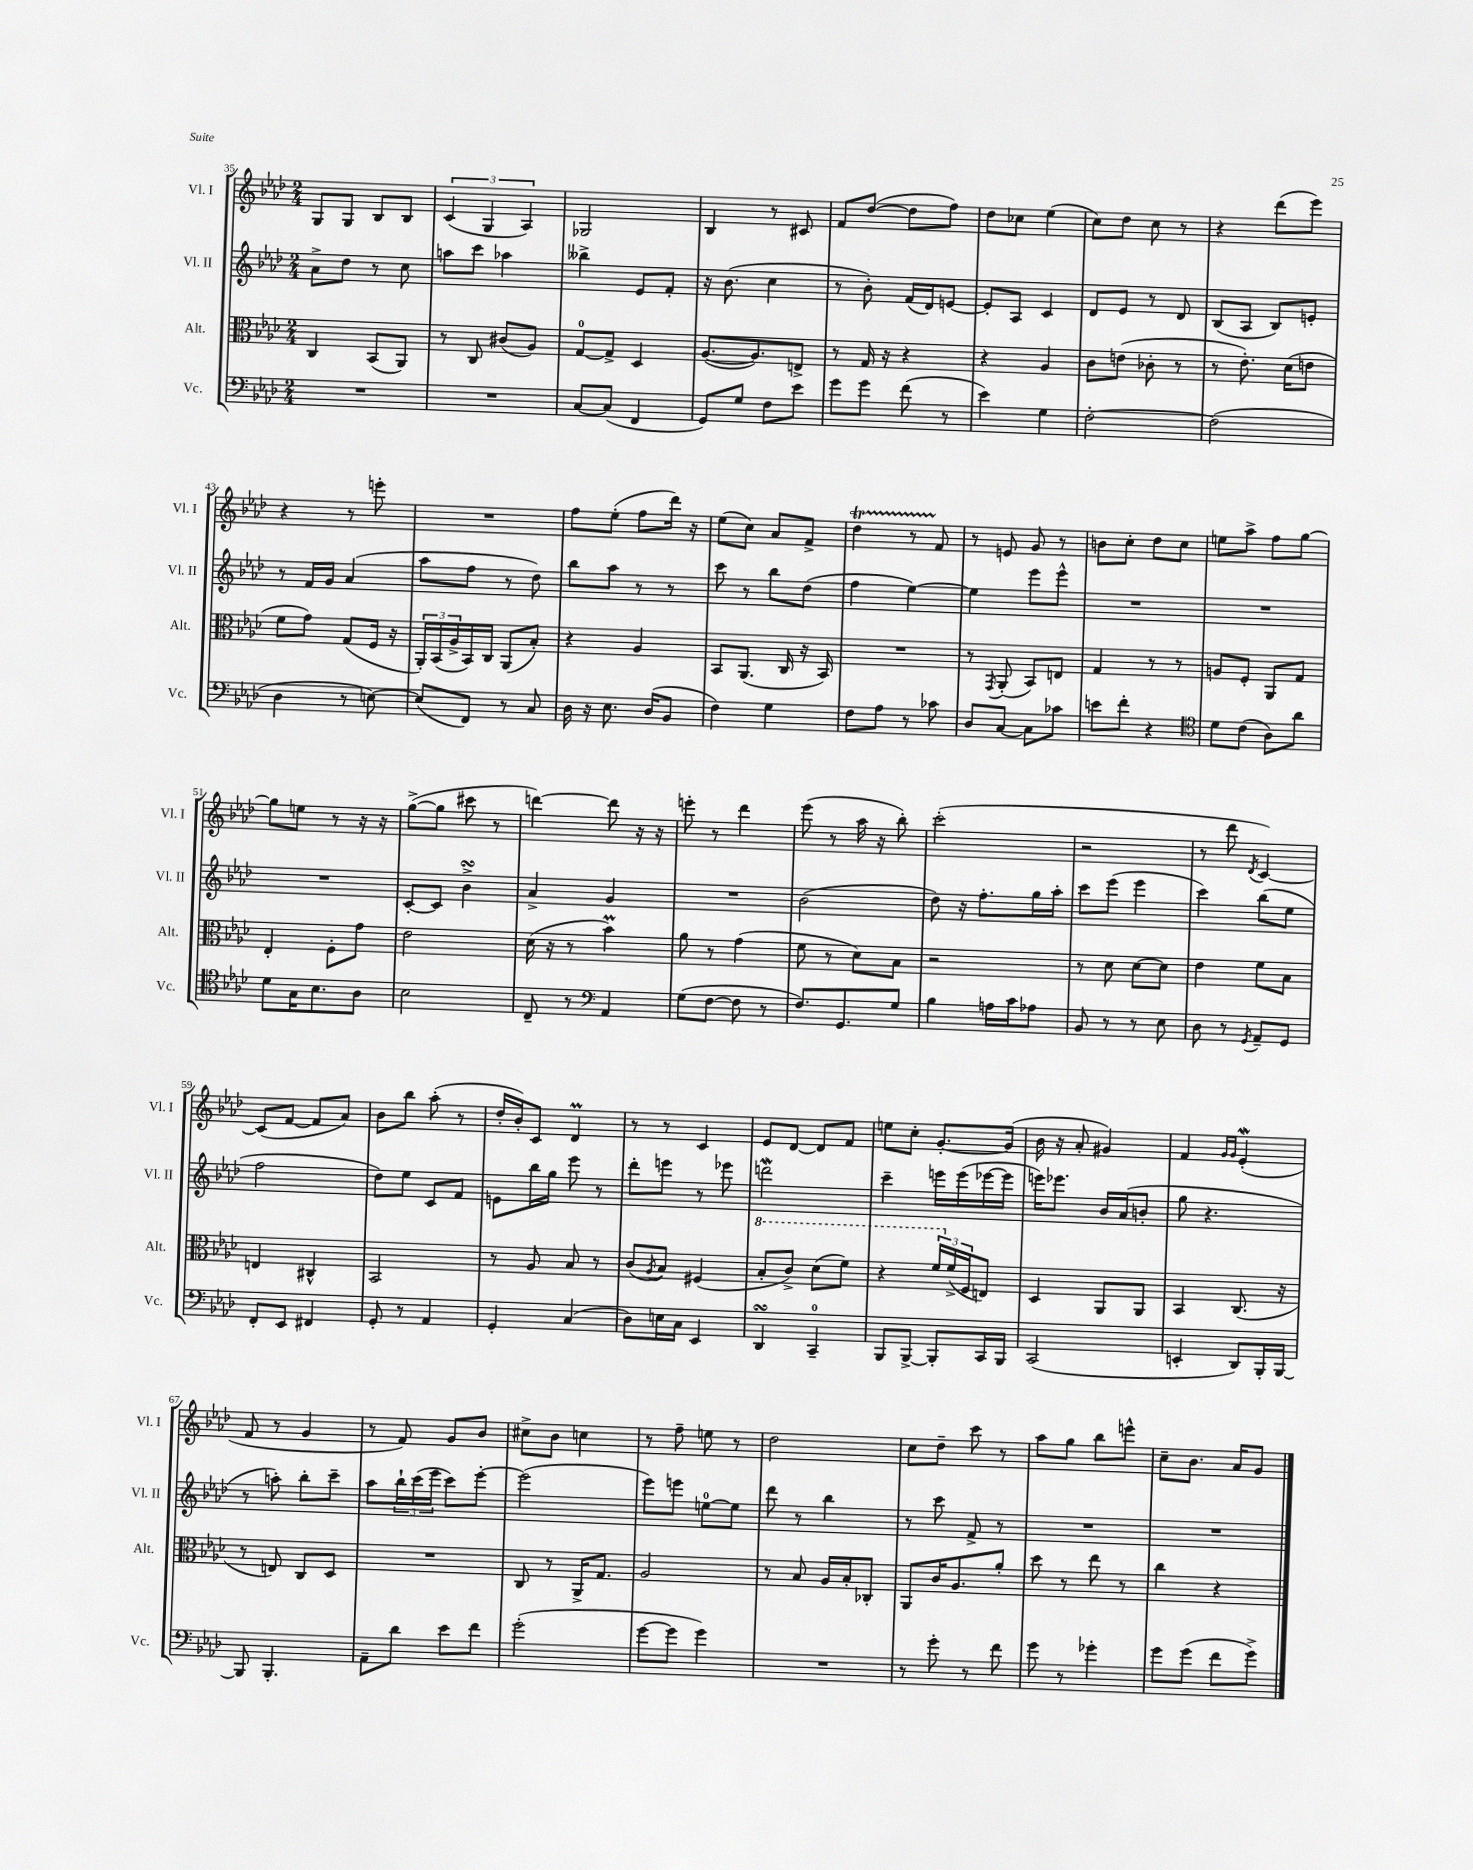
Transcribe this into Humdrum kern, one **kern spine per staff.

**kern	**kern	**kern	**kern
*staff4	*staff3	*staff2	*staff1
*clefF4	*clefC3	*clefG2	*clefG2
*k[b-e-a-d-]	*k[b-e-a-d-]	*k[b-e-a-d-]	*k[b-e-a-d-]
*M2/4	*M2/4	*M2/4	*M2/4
2r	4C	8a-^	8G
.	.	8dd-	8G
.	(8BB-	8r	8B-
.	8AA-)	8cc	8B-
=	=	=	=
2r	8r	8aa	(6c
.	8C	8ccc	.
.	.	.	6G
.	(8c#	4aa-	.
.	.	.	6A-)
.	8A-)	.	.
=	=	=	=
[8C	[8G	4bb--^	2G-
(8C]	8G^]	.	.
4FF	4D-	8e-	.
.	.	8f'	.
=	=	=	=
8GG)	([8.A-	16r	4B-
.	.	(8.b-	.
8G	.	.	.
.	8.A-])	.	.
8F	.	4cc	8r
8e-	8E^	.	8c#
=	=	=	=
8g	8r	8r	8f
8g	16G	8b-')	([8dd-
.	16r	.	.
(8f	4r	(16f	8dd-]
.	.	16d-)	.
8r	.	[8e	8ff)
=	=	=	=
4e-)	4r	8e']	8dd-
.	.	8A-	8cc-
4G	4A-	4c	(4ee-
=	=	=	=
[2F'	8c	8d-	8cc)
.	(8e	8e-	8dd-
.	8c-'	8r	8cc
.	8r	8d-	8r
=	=	=	=
(2F]	8r	(8B-	4r
.	8.e-')	8A-	.
.	.	8B-)	(8ddd-
.	(16d-	.	.
.	8e	8e'	8eee-)
=	=	=	=
4D-	8f	8r	4r
.	8g)	16f	.
.	.	16g	.
8r	(8G	(4a-	8r
[8E)	16F	.	8eee'
.	16r	.	.
=	=	=	=
(8E]	24AA-')	8aa-	2r
.	(24BB-	.	.
.	24A-^	.	.
8FF)	16BB-)	8ff	.
.	16C	.	.
8r	(8AA-	8r	.
8C	8B-')	8dd-)	.
=	=	=	=
16D-	4r	8bb-	8ff
16r	.	.	.
8.E-	.	8aa-	(8ee-'
.	4A-	8r	8ff
(16D-	.	.	.
8BB-	.	8r	16ddd-)
.	.	.	16r
=	=	=	=
4F)	8BB-	8ccc	(8ee-
.	(8.AA-	8r	8cc)
4G	.	8bb-	8a-
.	16C	.	.
.	16r	(8dd-	8f^
.	16BB-)	.	.
=	=	=	=
8F	2r	4ff	4dd-
8A-	.	.	.
8r	.	[4ee-)	8r
8c-	.	.	8f
=	=	=	=
8D-	8r	4ee-]	8r
.	8qGG	.	.
[8C	(8AA-'	.	8e
8C]	8BB-)	8eee-	8g
8c-	8E	8eee-^^	8r
=	=	=	=
8e	4G	2r	8b
8f'	.	.	8cc'
4r	8r	.	8dd-
.	8r	.	8cc
=	=	=	=
*clefC4	*	*	*
8d-	8A	2r	8ee
(8c	8F'	.	8aa-^
8A-)	8AA-	.	8ff
8a-	8G	.	[8gg
=	=	=	=
8d-	4E-'	2r	8gg]
16G	.	.	8ee
8.B-	.	.	.
.	8F'	.	8r
8A-	8g	.	16r
.	.	.	16r
=	=	=	=
2B-	2e-	[8c'	([8gg^
.	.	8c]	8gg]
.	.	4b-^	8ccc#
.	.	.	8r
=	=	=	=
8C~	(16d-	4a-^	[4ddd)
.	16r	.	.
8r	8r	.	.
*clefF4	*	*	*
4AA-	4b-)	4g	8ddd]
.	.	.	16r
.	.	.	16r
=	=	=	=
(8G	8a-	2r	8eee'
[8F	8r	.	8r
8F]	(4g	.	4ddd-
8r	.	.	.
=	=	=	=
8.F)	8f	(2b-	(8eee-
.	8r	.	8r
8.GG	.	.	.
.	8d-)	.	16aa-
.	.	.	16r
8G	8B-	.	8bb-')
=	=	=	=
4B-	2r	8dd-)	(2ccc'
.	.	16r	.
.	.	8.ff'	.
16A	.	.	.
16c	.	.	.
8A-	.	16gg	.
.	.	16aa-'	.
=	=	=	=
8BB-	8r	8ccc	2r
8r	8d-	(8eee-	.
8r	[8d-	4eee-	.
8E-	8d-]	.	.
=	=	=	=
8D-	4e-	4ccc)	8r
8r	.	.	8ddd-
8qGG	.	.	8qd-
8AA-~	8f	(8bb-	[4c)
8GG	8B-	8ee-	.
=	=	=	=
8FF'	4E	2ff	(8c]
8EE-	.	.	[8f
4FF#	4C#^^	.	8f]
.	.	.	8a-)
=	=	=	=
8GG'	2BB-	8dd-)	8b-
8r	.	8ee-	8bb-
4AA-	.	8c	(8aa-'
.	.	8f	8r
=	=	=	=
4GG'	8r	8e	16dd-'
.	.	.	16b-')
.	8A-	16bb-	8c
.	.	16gg	.
(4C	8B-	8eee-	4d-
.	8r	8r	.
=	=	=	=
8D-)	(8c	8ddd-'	8r
.	8qA-	.	.
16E	8B-)	8eee	8r
16C	.	.	.
4EE-	(4F#	8r	4c
.	.	8eee-	.
=	=	=	=
4DD-	8b-'	2ddd	8e-
.	8cc^)	.	[8d-
4CC~	(8dd-	.	8d-]
.	8ff)	.	8f
=	=	=	=
8BBB-	4r	4ccc~	8ee
[8BBB-^	.	.	8cc'
8BBB-']	24ff	16eee	[8.g'
.	(24f^	.	.
.	.	(16eee	.
.	24F	.	.
16CC	8E)	[16eee-	.
16BBB-	.	16eee-]	(16g]
=	=	=	=
(2CC	4D-	16eee)	16b-
.	.	8.eee-	16r
.	.	.	8a-'
.	8AA-	16b-	4g#)
.	.	(16a-	.
.	8AA-	8b'	.
=	=	=	=
4EE'	4BB-	8gg	4f
.	.	4.r	.
.	.	.	16qqg
.	.	.	16qqg
8DD-)	(8.C	.	(4e-'
16BBB-'	.	.	.
[16BBB-	16r	.	.
=	=	=	=
8BBB-]	8r	8r	8f
4.BBB-'	8E)	8aa')	8r
.	8C	8bb-'	4g
.	8D-	8ccc~	.
=	=	=	=
8AA-~	2r	8aa-	8r
8d-	.	24bb-`	8f)
.	.	(24ccc	.
.	.	24eee-	.
8e-	.	8ccc)	8g
8f	.	[8eee-'	8b-
=	=	=	=
(2g'	8C	(2eee-]	8cc#^
.	8r	.	8b-
.	16AA-^	.	4cc
.	8.G	.	.
=	=	=	=
[8g	2A-	8eee-)	8r
8g]	.	8eee	8ff~
4g)	.	[8ee	8ee
.	.	8ee]	8r
=	=	=	=
2r	8r	8ddd-	2dd-
.	8B-	8r	.
.	16A-	4bb-	.
.	16B-'	.	.
.	8C-'	.	.
=	=	=	=
8r	8AA-	8r	8cc
8g'	16c	8ccc	8dd-~
.	8.A-	.	.
8r	.	8f^	8ccc
8f	8a-'	8r	8r
=	=	=	=
8g	8dd-	2r	8aa-
8r	8r	.	8gg
4g-'	8ee-	.	8bb-
.	8r	.	8eee^^
=	=	=	=
8g	4cc	2r	8cc~
(8g	.	.	8.b-
8f	4r	.	.
.	.	.	16a-
8g^)	.	.	8g
==	==	==	==
*-	*-	*-	*-
